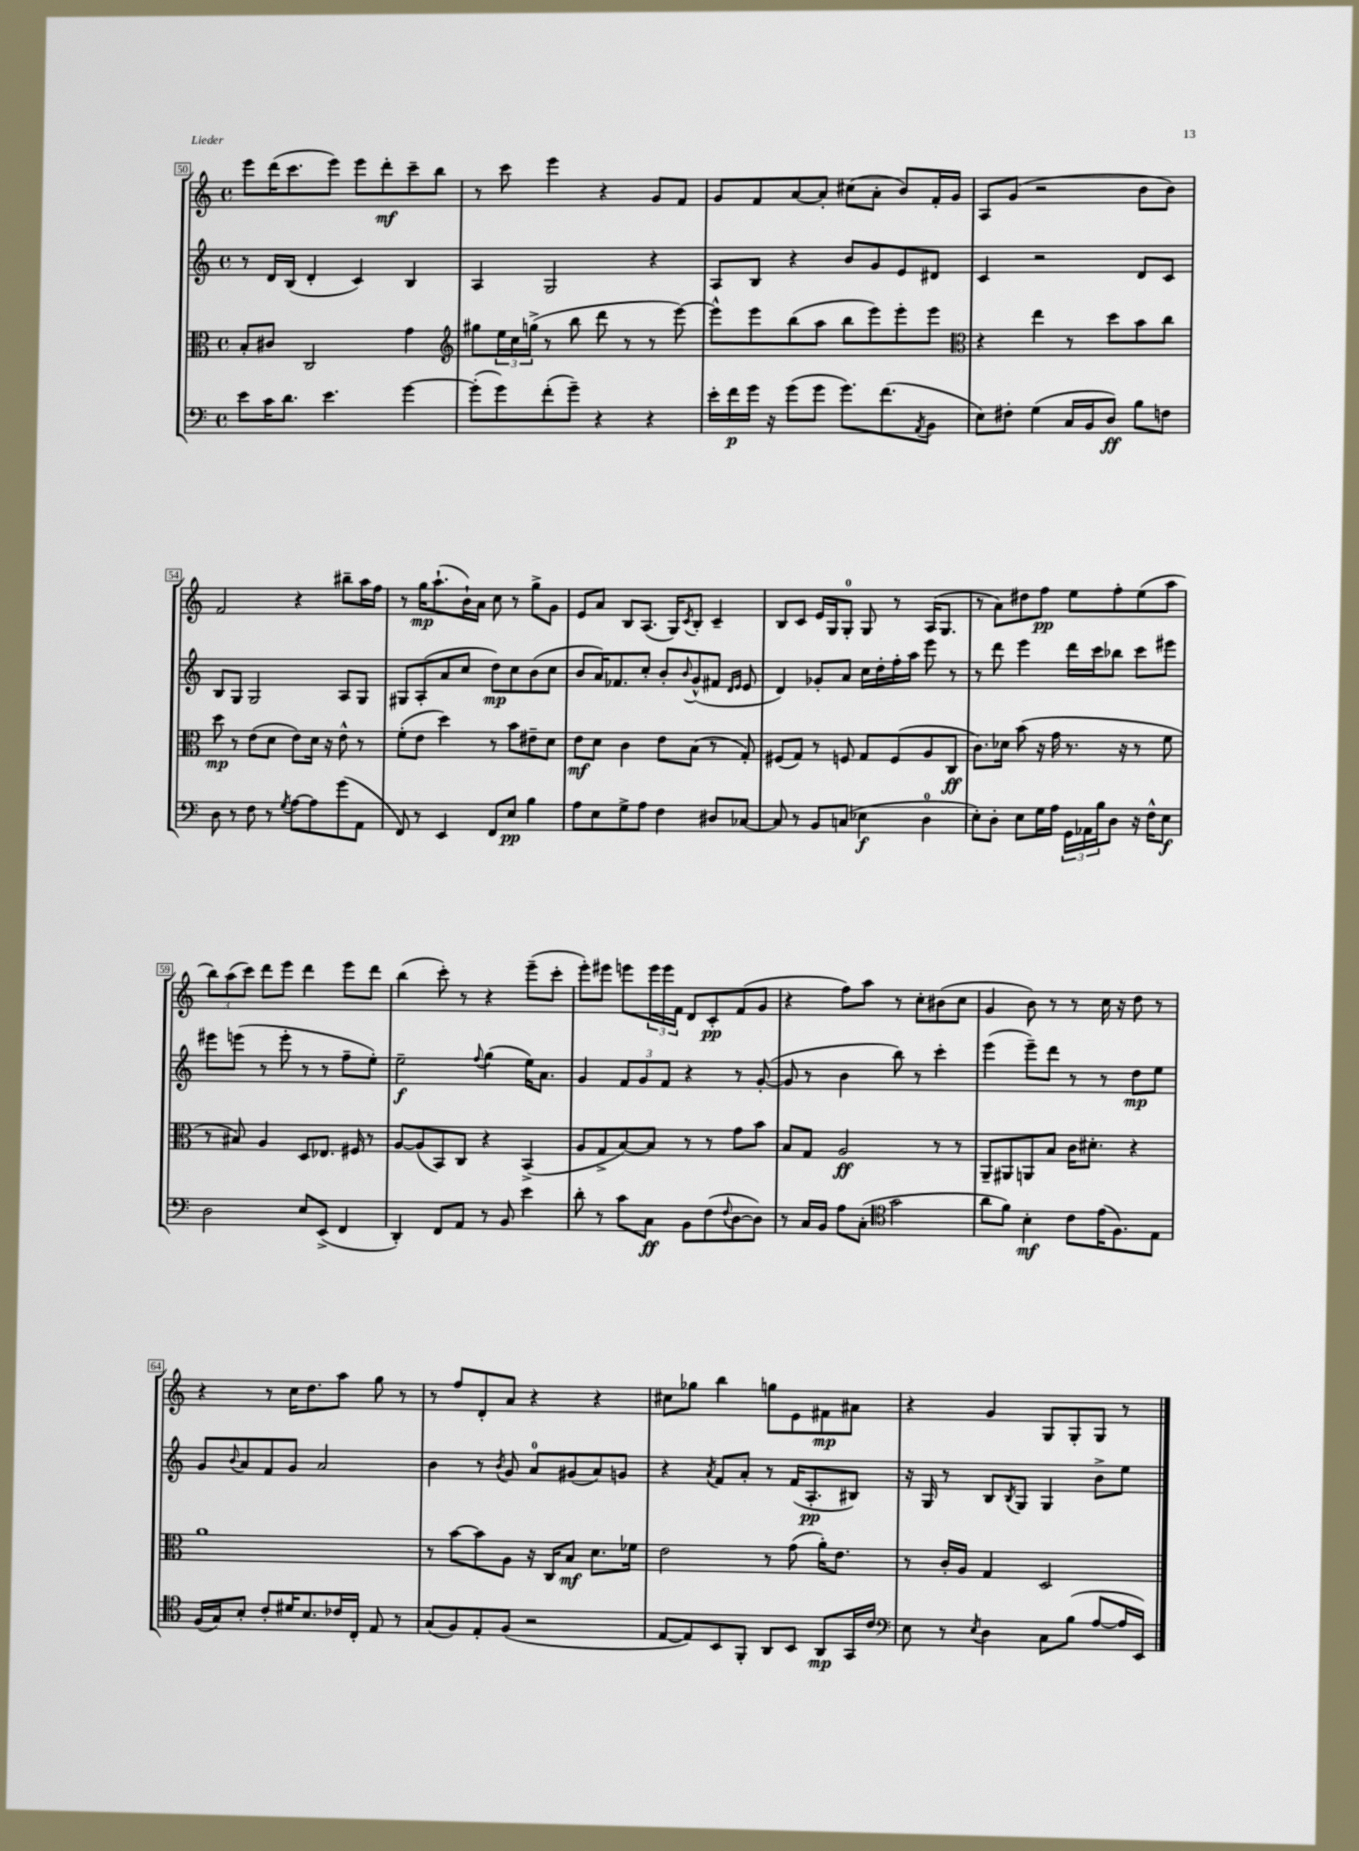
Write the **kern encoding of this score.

**kern	**dynam	**kern	**dynam	**kern	**dynam	**kern	**dynam
*part4	*part4	*part3	*part3	*part2	*part2	*part1	*part1
*staff4	*staff4	*staff3	*staff3	*staff2	*staff2	*staff1	*staff1
*clefF4	*	*clefC3	*	*clefG2	*	*clefG2	*
*k[]	*	*k[]	*	*k[]	*	*k[]	*
*M4/4	*	*M4/4	*	*M4/4	*	*M4/4	*
*met(c)	*	*met(c)	*	*met(c)	*	*met(c)	*
=50	=50	=50	=50	=50	=50	=50	=50
8e\L	.	8B'/L	.	8r	.	8eee\L	.
16c\K	.	8c#X/J	.	16d/LL	.	(16ddd\K	.
8.d\J	.	.	.	(16B/JJ	.	8.ccc\	.
.	.	2C/	.	4d'/	.	.	.
4.e\	.	.	.	.	.	8eee\J)	.
.	.	.	.	4c/)	.	8eee\L	.
.	.	.	.	.	.	8ddd'\	mf
[4g\	.	4g\	.	4B/	.	8ccc~\	.
.	.	.	.	.	.	8bb\J	.
=51	=51	=51	=51	=51	=51	=51	=51
*	*	*clefG2	*	*	*	*	*
(8g'\L]	.	8gg#X\L	.	4A/	.	8r	.
8g\)	.	24ee\L	.	.	.	8ccc\	.
.	.	24cc\	.	.	.	.	.
.	.	(24ggn^\JJ	.	.	.	.	.
(8f'\	.	8r	.	2G/	.	4eee\	.
8g~\J)	.	8bb\	.	.	.	.	.
4r	.	8ddd\	.	.	.	4r	.
.	.	8r	.	.	.	.	.
4r	.	8r	.	4r	.	8g/L	.
.	.	[8eee\)	.	.	.	8f/J	.
=52	=52	=52	=52	=52	=52	=52	=52
16e'\LL	.	8eee^^\L]	.	8A/L	.	8g/L	.
16f\	p	.	.	.	.	.	.
16g\JJ	.	8eee\	.	8B/J	.	8f/	.
16r	.	.	.	.	.	.	.
(8g\L	.	(8bb\	.	4r	.	[8a/	.
8g\J	.	8aa\J	.	.	.	8a'/J]	.
8.g\L)	.	8bb\L	.	8b/L	.	(8cc#X\L	.
.	.	8eee\)	.	8g/	.	8a'\J	.
(8.f\	.	.	.	.	.	.	.
.	.	8eee'\	.	8e/	.	8b/L)	.
8qAA/	.	.	.	.	.	.	.
8BB\J	.	8eee\J	.	8d#X/J	.	16f'/L	.
.	.	.	.	.	.	16g/JJ	.
=53	=53	=53	=53	=53	=53	=53	=53
*	*	*clefC3	*	*	*	*	*
8E\L)	.	4r	.	4c/	.	8A/L	.
8F#X'\J	.	.	.	.	.	(8g/J	.
(4G\	.	4ee\	.	2r	.	2r	.
16C/LL	.	8r	.	.	.	.	.
16BB/J	.	.	.	.	.	.	.
8D/J)	ff	8dd\L	.	.	.	.	.
8B\L	.	8b\	.	8d/L	.	8b\L	.
8Fn\J	.	8cc\J	.	8c/J	.	8b\J)	.
!!LO:LB:g=z
=54	=54	=54	=54	=54	=54	=54	=54
8D\	.	8dd\	mp	8B/L	.	2f/	.
8r	.	8r	.	8G/J	.	.	.
8F\	.	(8e\L	.	2G/	.	.	.
8r	.	8d\J	.	.	.	.	.
8qG/	.	.	.	.	.	.	.
[8A\L	.	8e\L)	.	.	.	4r	.
8A\]	.	16d\Jk	.	.	.	.	.
.	.	16r	.	.	.	.	.
(8g\	.	8e^^\	.	8A/L	.	8bb#X~\L	.
8AA\J	.	8r	.	8G/J	.	16aa\L	.
.	.	.	.	.	.	16ff\JJ	.
=55	=55	=55	=55	=55	=55	=55	=55
8FF/)	.	(8f'\L	.	8G#X/L	.	8r	.
8r	.	8e\J	.	(8A'/	.	16gg\KL	mp
.	.	.	.	.	.	(8.aa`\	.
4EE/	.	4dd\)	.	8a/	.	.	.
.	.	.	.	8cc/J	.	16b`\L)	.
.	.	.	.	.	.	16a\JJ	.
8FF/L	.	8r	.	8dd\L)	mp	8cc\	.
8E/J	pp	8b\L	.	8cc\	.	8r	.
4B\	.	8e#X~\	.	(8b\	.	8gg^\L	.
.	.	8d\J	.	8cc\J	.	8g\J	.
=56	=56	=56	=56	=56	=56	=56	=56
8A\L	.	8e\L	mf	8b/L	.	8e/L	.
8E\	.	8d\J	.	16a/K)	.	8a/J	.
.	.	.	.	8.f-X/	.	.	.
8G^\	.	4c\	.	.	.	8B/L	.
8A\J	.	.	.	8cc'/J	.	(8.A/J	.
4F\	.	8e\L	.	8b'/L	.	.	.
.	.	.	.	.	.	16G/KL)	.
.	.	.	.	8qqb/	.	8qc/	.
.	.	(8B\J	.	(8g^^/	.	8B'/J	.
8D#X/L	.	8r	.	8f#X/J	.	4c~/	.
.	.	.	.	16qqd/LL	.	.	.
.	.	.	.	16qqe/JJ	.	.	.
[8C-X/J	.	8G'/)	.	8e/	.	.	.
=57	=57	=57	=57	=57	=57	=57	=57
8C-/]	.	(8F#X/L	.	4d/)	.	8B/L	.
8r	.	8G/J)	.	.	.	8c/J	.
8BB/L	.	8r	.	8g-X'/L	.	16e/LL	.
.	.	.	.	.	.	16G/J	.
(8Cn/J	.	8Fn/	.	8a/J	.	8G'/J	.
4E-X\	f	8G/L	.	16cc\LL	.	8G/	.
.	.	.	.	16dd'\	.	.	.
.	.	(8F/	.	16ff'\	.	8r	.
.	.	.	.	16aa\JJ	.	.	.
4D\	.	8A/	.	8eee\	.	(16A/KL	.
.	.	.	.	.	.	8.G/J	.
.	.	8C/J	ff	8r	.	.	.
=58	=58	=58	=58	=58	=58	=58	=58
8E'\L)	.	8.c\L)	.	8r	.	8r	.
8D'\J	.	.	.	8ddd\	.	8a\L)	.
.	.	16d-X\Jk	.	.	.	.	.
8E\L	.	(8b\	.	4eee\	.	8dd#X\	.
16G\L	.	16r	.	.	.	8ff\J	pp
16A\JJ	.	16g\	.	.	.	.	.
24GG\LL	.	8.r	.	16ddd\LL	.	8ee\L	.
24AA-X\	.	.	.	.	.	.	.
.	.	.	.	16ccc\J	.	.	.
24B\J	.	.	.	.	.	.	.
8D\J	.	.	.	8bb-X\J	.	8ff'\	.
.	.	16r	.	.	.	.	.
16r	.	8r	.	8ccc\L	.	(8ee\	.
16F^^\KL	.	.	.	.	.	.	.
8E\J	f	8f\	.	8eee#X\J	.	8aa\J	.
!!LO:LB:g=z
=59	=59	=59	=59	=59	=59	=59	=59
2D\	.	8r	.	8eee#X\L	.	12bb\L)	.
.	.	.	.	.	.	(12aa\	.
.	.	8B#X/)	.	(8eeen\J	.	.	.
.	.	.	.	.	.	12ccc\J)	.
.	.	4A/	.	8r	.	8ddd\L	.
.	.	.	.	8eee'\	.	8eee\J	.
8E/L	.	8D/L	.	8r	.	4ddd\	.
(8EE^/J	.	8.E-X/J	.	8r	.	.	.
4FF/	.	.	.	8ff~\L	.	8eee\L	.
.	.	16F#X/	.	.	.	.	.
.	.	8r	.	8ee'\J)	.	8ddd\J	.
=60	=60	=60	=60	=60	=60	=60	=60
4DD'/)	.	[8A/L	.	2ee~\	f	(4bb\	.
.	.	(8A/]	.	.	.	.	.
8FF/L	.	8BB/)	.	.	.	8ccc'\)	.
8AA/J	.	8C/J	.	.	.	8r	.
.	.	.	.	8qqff/	.	.	.
8r	.	4r	.	(4gg\	.	4r	.
8BB/	.	.	.	.	.	.	.
4e\	.	(4BB^/	.	16ee\KL)	.	(8eee~\L	.
.	.	.	.	8.a\J	.	.	.
.	.	.	.	.	.	8ccc'\J	.
=61	=61	=61	=61	=61	=61	=61	=61
8d'\	.	8A/L	.	4g/	.	8eee'\L)	.
8r	.	8G^/	.	.	.	8eee#X\J	.
8c\L	.	[8B/)	.	12f/L	.	8eeen\L	.
.	.	.	.	12g/	.	.	.
8C\J	ff	8B/J]	.	.	.	24eee\L	.
.	.	.	.	12f/J	.	24eee\	.
.	.	.	.	.	.	24f\JJ	.
8BB\L	.	8r	.	4r	.	8d/L	.
(8F\	.	8r	.	.	.	8c'/	pp
8qqF/	.	.	.	.	.	.	.
[8D\	.	8g\L	.	8r	.	(8f/	.
8D\J])	.	8b\J	.	([8g'/	.	8g/J	.
=62	=62	=62	=62	=62	=62	=62	=62
8r	.	8B/L	.	8g/]	.	4r	.
16C/LL	.	8G/J	.	8r	.	.	.
16BB/JJ	.	.	.	.	.	.	.
8A\L	.	2A/	ff	4b\	.	8ff\L)	.
(8C'\J	.	.	.	.	.	8aa\J	.
*clefC4	*	*	*	*	*	*	*
2g\	.	.	.	8bb\)	.	8r	.
.	.	.	.	8r	.	8cc'\L	.
.	.	8r	.	4ccc'\	.	(8b#X\	.
.	.	8r	.	.	.	8cc\J	.
=63	=63	=63	=63	=63	=63	=63	=63
8a\L	.	8AA~/L	.	(4eee\	.	4g/	.
8f\J)	.	8AA#X/	.	.	.	.	.
4B'\	mf	8AAn/	.	8eee~\L)	.	8b\)	.
.	.	8B/J	.	8ddd\J	.	8r	.
8c\L	.	16c\KL	.	8r	.	8r	.
.	.	8.d#X'\J	.	.	.	.	.
(16e\K	.	.	.	8r	.	16cc\	.
8.F\)	.	.	.	.	.	16r	.
.	.	4r	.	8dd\L	mp	8dd\	.
8E\J	.	.	.	8ee\J	.	8r	.
!!LO:LB:g=z
=64	=64	=64	=64	=64	=64	=64	=64
(16F/LL	.	1a	.	8g/L	.	4r	.
16G/J)	.	.	.	.	.	.	.
.	.	.	.	8qqb/	.	.	.
8B'/J	.	.	.	8a/	.	.	.
8c'/L	.	.	.	8f/	.	8r	.
16d#X/K	.	.	.	8g/J	.	16cc\KL	.
8.B/	.	.	.	.	.	8.dd\	.
.	.	.	.	2a/	.	.	.
16c-X/L	.	.	.	.	.	8aa\J	.
16C'/JJ	.	.	.	.	.	.	.
8E/	.	.	.	.	.	8gg\	.
8r	.	.	.	.	.	8r	.
=65	=65	=65	=65	=65	=65	=65	=65
(8G/L	.	8r	.	4b\	.	8r	.
8F/)	.	[8b\L	.	.	.	8ff/L	.
8E'/	.	8b\]	.	8r	.	8d'/	.
.	.	.	.	8qb/	.	.	.
(8F/J	.	8A\J	.	8g/	.	8a/J	.
2r	.	16r	.	8a/L	.	4r	.
.	.	16C/KL	.	.	.	.	.
.	.	8B/J	mf	(8g#X/	.	.	.
.	.	8.d\L	.	8a/)	.	4r	.
.	.	.	.	8gn/J	.	.	.
.	.	16f-X\Jk	.	.	.	.	.
=66	=66	=66	=66	=66	=66	=66	=66
[8E/L	.	2e\	.	4r	.	8cc#X\L	.
8E/])	.	.	.	.	.	8gg-X\J	.
.	.	.	.	8qa/	.	.	.
8BB/	.	.	.	8f/L	.	4bb\	.
8FF'/J	.	.	.	8a'/J	.	.	.
8AA/L	.	8r	.	8r	.	8ggn\L	.
8BB/J	.	(8g\	.	(16f/KL	.	8e\	.
.	.	.	.	8.A'/	pp	.	.
8AA/L	mp	16a'\KL)	.	.	.	8f#X\	mp
.	.	8.e\J	.	.	.	.	.
16GG/L	.	.	.	8B#X/J)	.	8a#X\J	.
16c/JJ	.	.	.	.	.	.	.
=67	=67	=67	=67	=67	=67	=67	=67
*clefF4	*	*	*	*	*	*	*
8E\	.	8r	.	16r	.	4r	.
.	.	.	.	16G/	.	.	.
8r	.	16c'/LL	.	8r	.	.	.
.	.	16A/JJ	.	.	.	.	.
8qE/	.	.	.	.	.	.	.
4D\	.	4G/	.	8B/L	.	4g/	.
.	.	.	.	8qB/	.	.	.
.	.	.	.	8G/J	.	.	.
8C\L	.	2D/	.	4G/	.	8G/L	.
(8B\J	.	.	.	.	.	8G'/	.
[8A/L	.	.	.	8b^\L	.	8G/J	.
16A/L]	.	.	.	8ee\J	.	8r	.
16EE/JJ)	.	.	.	.	.	.	.
==	==	==	==	==	==	==	==
*-	*-	*-	*-	*-	*-	*-	*-
